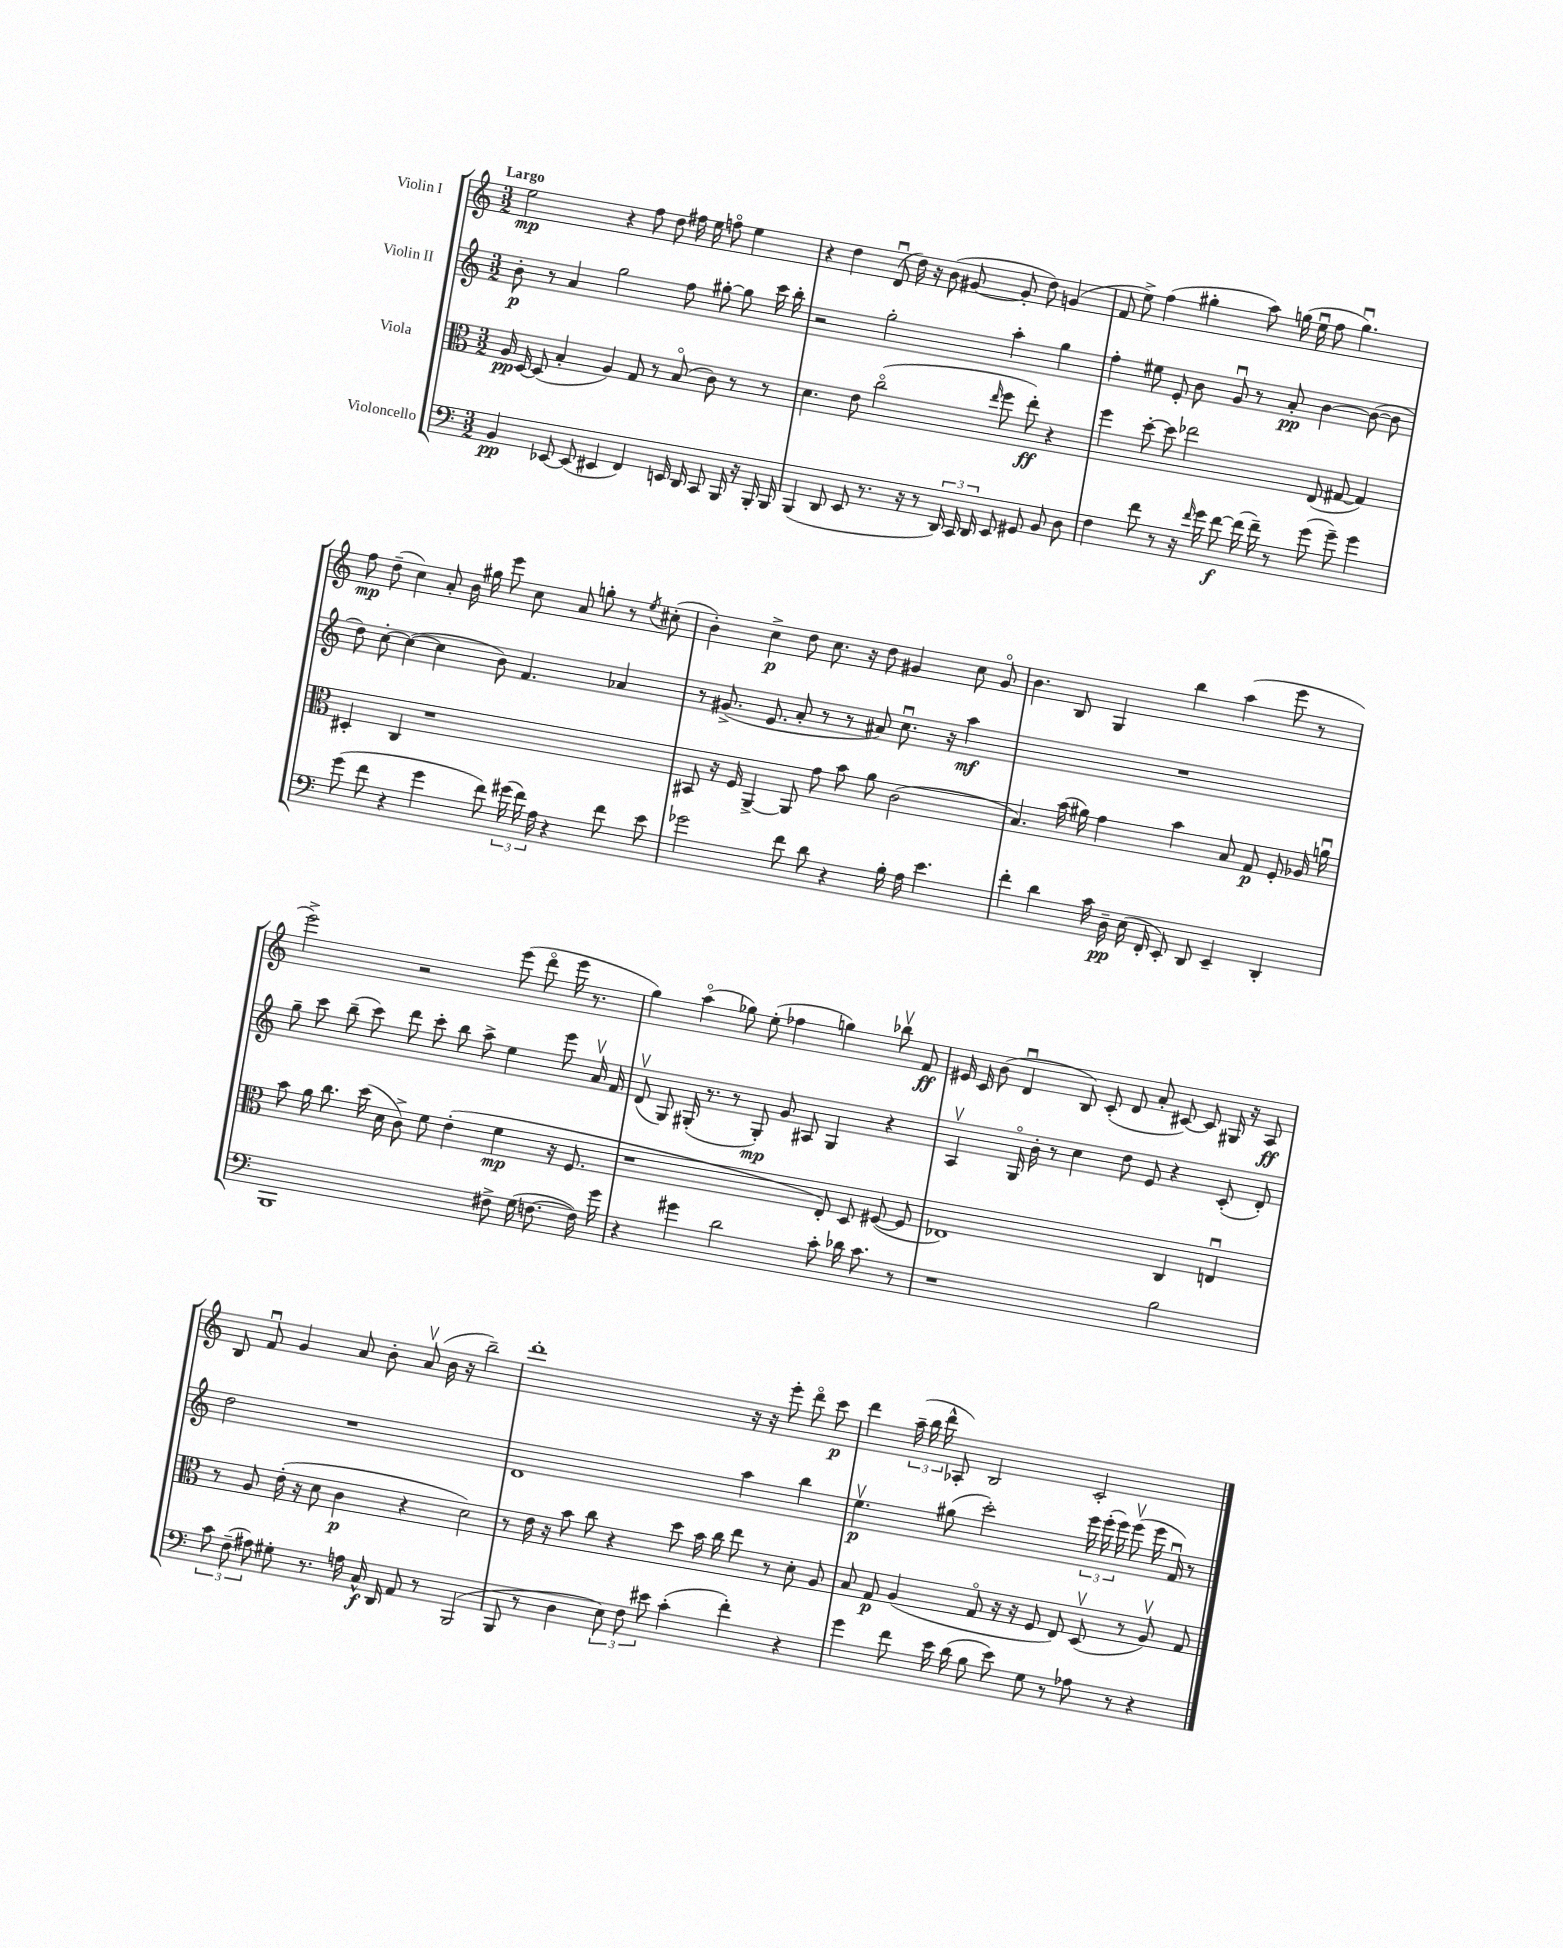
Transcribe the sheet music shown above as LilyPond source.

<<
\new StaffGroup <<
\new Staff = "s0" \with { instrumentName = "Violin I" } {
    \clef treble \key c \major \numericTimeSignature \time 3/2 \tempo "Largo"
    \autoBeamOff e''2\mp r4 f''8 d''8 fis''16 e''16 f''8\flageolet e''4 |
    r4 d''4 d'8\downbow( d''16) r16 b'8( gis'8~ gis'8-. d''8) g'4( |
    f'8 e''8->) f''4( gis''4-. a''8) g''16( e''16\downbow f''8 g''4.\downbow) |
    f''8\mp d''8--( c''4) a'8-. b'16 gis''16 e'''8 c''8 a'8 g''8-. r8 \acciaccatura { e''8 } cis''8-.( |
    b'4-.) c''4->\p d''8 c''8. r16 d''8 gis'4 c''8 gis'8\flageolet |
    b'4. b8 g4 b''4 a''4( e'''8 r8 |
    e'''2->) r2 e'''8( d'''8\flageolet e'''16 r8. |
    g''4) a''4\flageolet( ges''8) e''8-.( fes''4 g''4) bes''8\upbow f'8\ff |
    eis'16 c'16 b'8( d'4\downbow b8) c'8-.( d'8 a'8-. cis'8~) cis'8 gis16 r16 a8\ff |
    b8 f'8\downbow g'4 a'8 b'8-. a'8\upbow( b'16 r16 b''2--) |
    d'''1-. r16 r16 e'''8-. d'''8\flageolet c'''8\p |
    d'''4 \tuplet 3/2 { a''16--( b''16 d'''16-^ } aes8-.) b2 c'2-. \bar "|." |
}
\new Staff = "s1" \with { instrumentName = "Violin II" } {
    \clef treble \key c \major \numericTimeSignature \time 3/2
    \autoBeamOff b'8-.\p r8 a'4 g''2 f''8 gis''8~-. gis''8 c'''16 b''16-. |
    r2 g''2-. a''4-. g''4 |
    f''4-. eis''8 e'8-. b'8 g'8\downbow r8 a'8-.\pp b'4~ b'8~( b'8 |
    d''8) c''8~-. c''4~( c''4 b'8) f'4. aes'4 |
    r8 gis'8.->( e'8. a'8-. r8 r8 ais'8) c''8.\downbow r16 a''4\mf |
    R1. |
    g''8-- c'''8 b''8--( c'''8) d'''8 c'''8-. b''8 a''8-> e''4 e'''8 a'16\upbow f'16 |
    d'8\upbow( g8) gis16-.( r8. r8 gis8-.\mp) g'8 ais8 gis4 r4 |
    a4\upbow g16\flageolet b'16-. r8 c''4 d''8 e'8 r4 c'8-.( d'8-.) |
    d''2 r1 |
    d'1 a''4 b''4 |
    e''4.\upbow\p gis''8( c'''2-.) \tuplet 3/2 { e'''16 e'''16-.( e'''16) } e'''8\upbow( e'''16 f'16\downbow) r8 \bar "|." |
}
\new Staff = "s2" \with { instrumentName = "Viola" } {
    \clef alto \key c \major \numericTimeSignature \time 3/2
    \autoBeamOff a16\pp d16~ d8( b4-. a4) g8 r8 b8\flageolet( c'8) r8 r8 |
    d'4. e'8 c''2\flageolet( \grace { e''16 } f''8 e''8-.\ff) r4 |
    f''4 d''8~-. d''8 ees''2 e8( gis8~ gis4) |
    dis4-. c4 r1 |
    bis,8 r16 f16 a,4~-> a,8 g'8 b'8 a'8 c'2( |
    b4.) b'16( ais'16) g'4 b'4 b8 g8\p f8-. aes16 a'16\downbow |
    b'8 a'16 c''8. d''16( d'16 c'8->) f'8 e'4-.( f'4\mp r16 f8. |
    r1 e8-.) d8 fis8~( fis8 |
    ees1) c4 e4\downbow |
    r8 a8 e'16-.( r16 d'8 c'4\p r4 d'2) |
    r8 e'16 r16 b'8 c''8 r4 d''8 b'16 c''16 e''8 r8 d'8-. a8 |
    b8 g8\p a4( g8\flageolet r16 r16 f8 e8) d8\upbow( r8 a8\upbow) g8 \bar "|." |
}
\new Staff = "s3" \with { instrumentName = "Violoncello" } {
    \clef bass \key c \major \numericTimeSignature \time 3/2
    \autoBeamOff b,4\pp ees,8~ ees,8( eis,4 f,4) e,16 d,16 c,8 b,,16 r16 b,,16-. b,,16 |
    b,,4( d,8 e,8 r8. r16 r8 \tuplet 3/2 { d,16) c,16 d,16 } e,8 gis,8 b,8 d8 |
    f4 f'8 r8 r16 \grace { f'16 } g'16 f'8~\f f'16( f'16--) r8 g'8( g'8--) g'4 |
    g'8( f'8 r4 g'4 f'8) \tuplet 3/2 { gis'16( f'16) a16 } r4 f'8 e'8 |
    ges'2 f'8 d'8 r4 b16-. a16 e'4. |
    f'4-. d'4 c'16 d16--\pp e16( f,16-. e,8-.) d,8 e,4-- d,4-. |
    b,,1 fis8-> g16( f8.~ f16) g'16 |
    r4 gis'4 d'2 c'8-. des'16 c'8. r8 |
    r1 b2 |
    \tuplet 3/2 { c'8 f8--( ais8) } gis8-. r8. a16 c16-^\f d,16 a,8 r8 b,,2( |
    b,,8 r8 d4 \tuplet 3/2 { e8) f8 eis'8 } c'4-.( f'4-.) r4 |
    g'4 f'8 e'16 d'16( b8 e'8) g8 r8 aes8 r8 r4 \bar "|." |
}
>>
>>
\layout { \context { \Score \remove "Bar_number_engraver" } }
